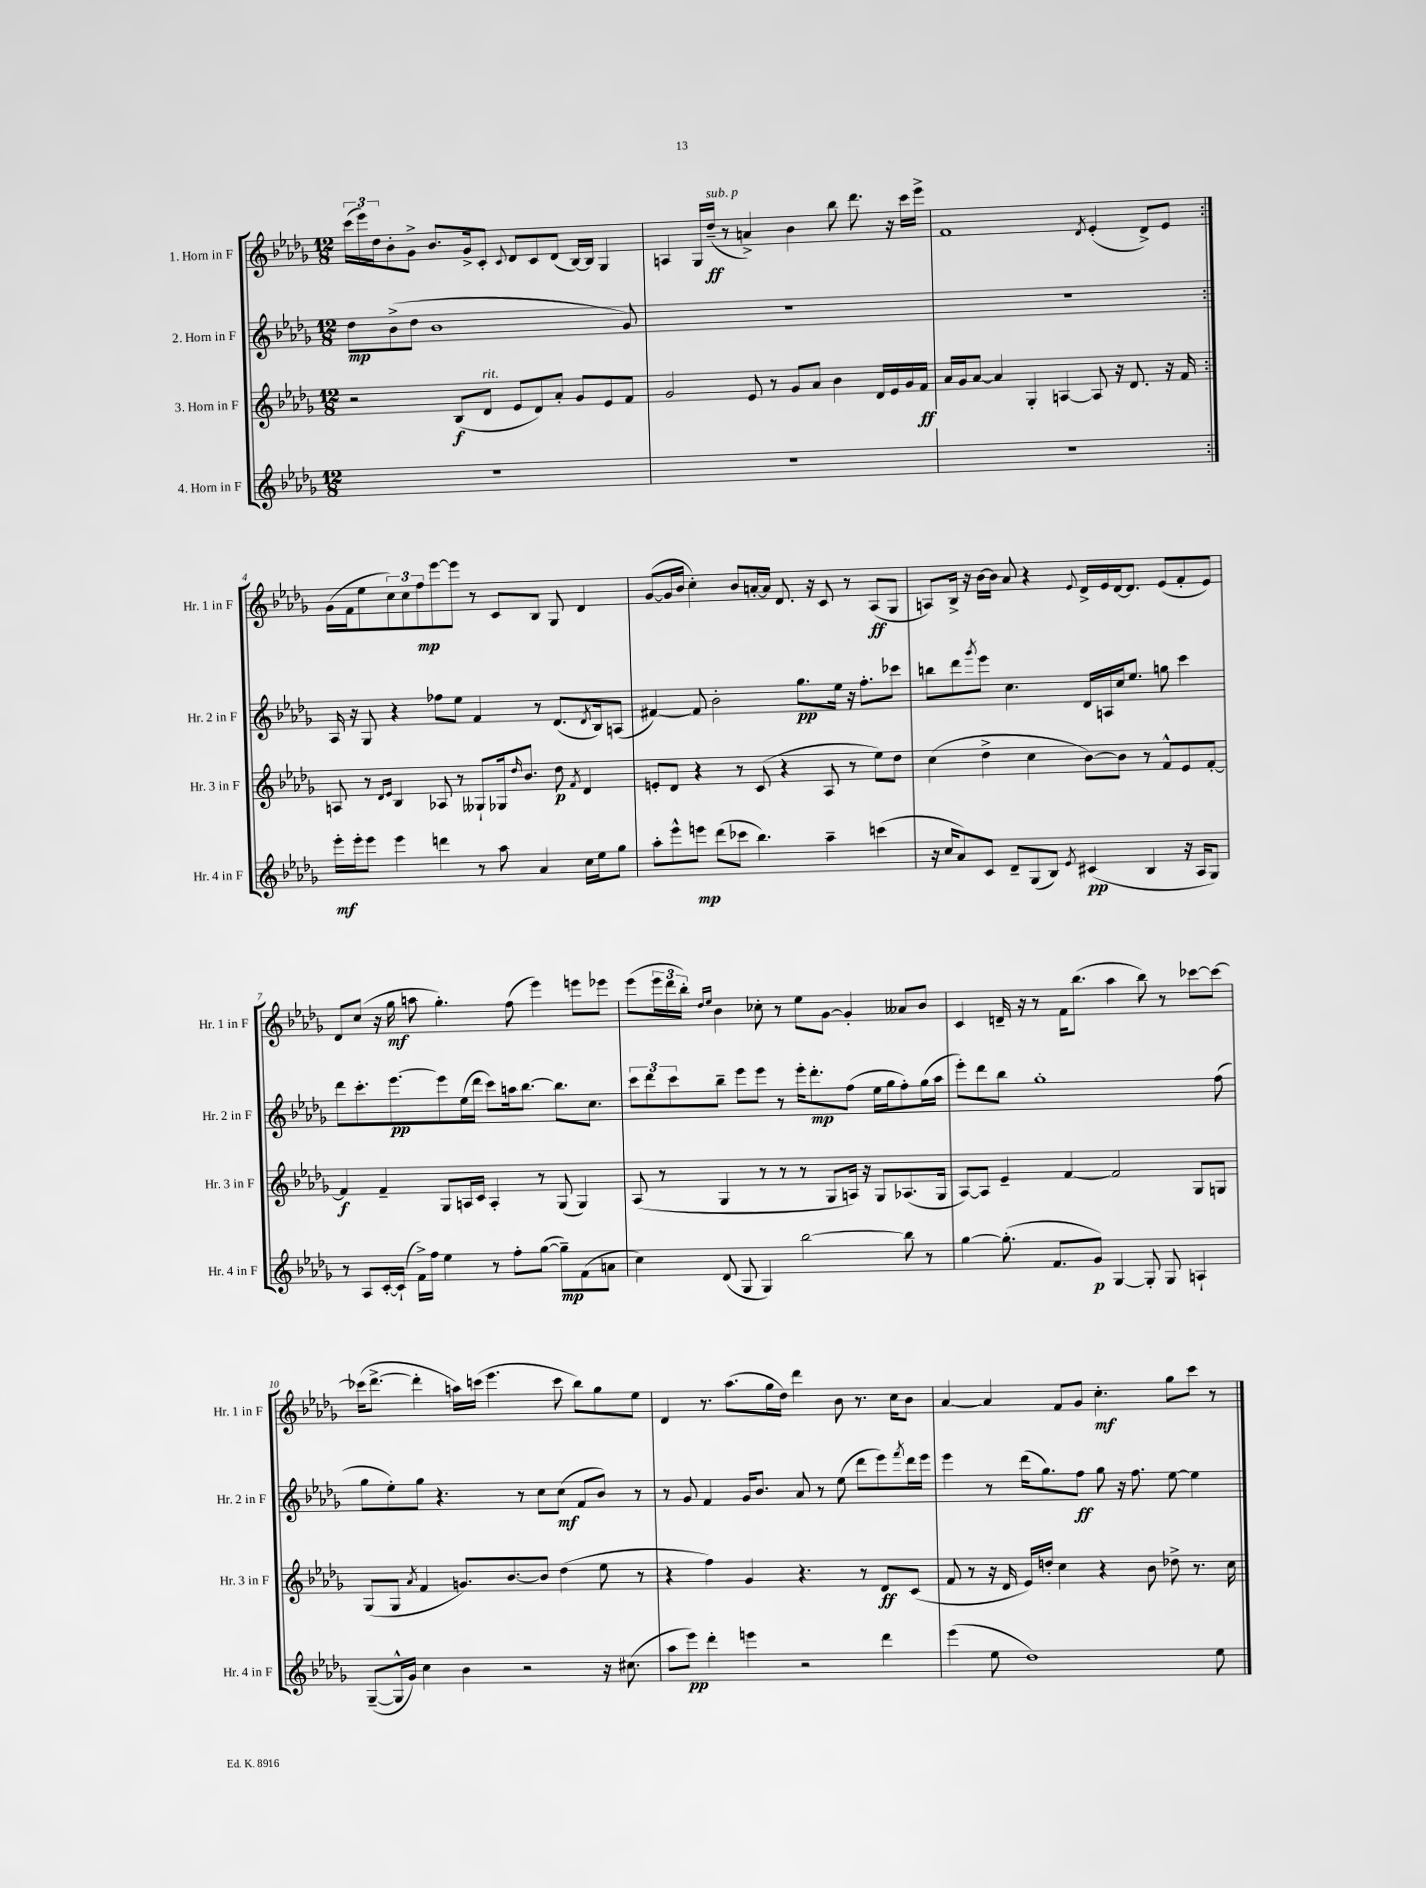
<<
\new StaffGroup <<
\new Staff = "s0" \with { instrumentName = "1. Horn in F" shortInstrumentName = "Hr. 1 in F" } {
    \clef treble \key des \major \numericTimeSignature \time 12/8
    \repeat volta 2 { \tuplet 3/2 { c'''16( ees'''16) des''16 } bes'8-. ges'8-> bes'8. ges'16-> c'8-. \appoggiatura { c'8 } des'8 c'8 des'8( bes16~) bes16 ges4 |
    a4 ges16 des''16--\ff^\markup { \italic "sub. p" }( r8 a'4->) bes'4 bes''8 des'''8. r16 c'''16 ees'''16-> |
    f'1 \acciaccatura { des'8 } ees'4-.( des'8->) ees'8 | }
    ges'16( f'16 ees''8 \tuplet 3/2 { c''8) c''8 f''8\mp } ees'''8~ ees'''8 r8 c'8 bes8 ges8 des'4 |
    ges'8~( ges'16 bes'16 c''4-.) bes'8 a'16~-. a'16 des'8. r16 c'8 r8 aes8\ff( ges8 |
    a8) bes16-> r16 bes'16~ bes'16 aes'8 r4 \appoggiatura { ees'8 } des'16-> ees'16 des'16~ des'8. ees'8( f'8-. ees'8) |
    des'8 c''8( r16 ges''16\mf a''8 ges''4.-.) f''8( ees'''4) e'''8 ees'''8 |
    ees'''8( \tuplet 3/2 { ees'''16 des'''16 bes''16-.) } \grace { des''16 ees''16 } bes'4 ces''8-. r8 ees''8 ges'8~ ges'4-. aeses'8 bes'8 |
    c'4 d'16-- r16 r8 f'16 bes''8.( aes''4 bes''8) r8 ces'''8~ ces'''8~ |
    ces'''16( des'''8.~-> des'''4-. a''16) c'''16( ees'''4. c'''8 bes''8) ges''8 ees''8 |
    des'4 r8. aes''8.( ges''16 des''16) des'''4 bes'8 r8. c''16 bes'8 |
    aes'4~ aes'4 f'8 ges'8 c''4.-.\mf ges''8 c'''8 r8 \bar "|." |
}
\new Staff = "s1" \with { instrumentName = "2. Horn in F" shortInstrumentName = "Hr. 2 in F" } {
    \clef treble \key des \major \numericTimeSignature \time 12/8
    \repeat volta 2 { des''8\mp bes'8->( des''8 bes'1 ges'8) |
    R1. |
    R1. | }
    aes16 r16 ges8 r4 fes''8 ees''8 f'4 r8 des'8.( \acciaccatura { des'8 } bes16) a8( |
    fis'4~) fis'8 bes'2-. ges''8.\pp ees''16 r16 f''8.-. ces'''8 |
    b''8 des'''8 \acciaccatura { ges'''8 } ees'''8 c''4. des'16 a16 c''16 ees''8. g''8 c'''4 |
    des'''8 c'''8.-. ees'''8.~\pp ees'''8 ees''16( des'''16 c'''8) a''16 bes''8.~ bes''8. c''8. |
    \tuplet 3/2 { c'''8 des'''8 c'''8 } bes''8-- ees'''8 ees'''8 r8 ees'''16-. des'''8.-.\mp f''8( ees''16 ges''16 f''8-.) ges''16( aes''16 |
    ees'''8-.) des'''8 bes''8 ges''1-. f''8( |
    ges''8 ees''8-.) ges''8 r4. r8 c''8 c''8\mf( f'8 bes'8) r8 |
    r8 ges'8 f'4 ges'16 bes'8. aes'8 r8 ees''8( des'''8 ees'''8) \acciaccatura { f'''8 } des'''16 ees'''16 |
    ees'''4 r8 des'''16( ges''8.) f''8\ff ges''8 r16 f''8. ees''8~ ees''4 \bar "|." |
}
\new Staff = "s2" \with { instrumentName = "3. Horn in F" shortInstrumentName = "Hr. 3 in F" } {
    \clef treble \key des \major \numericTimeSignature \time 12/8
    \repeat volta 2 { r2 bes8\f( des'8^\markup { \italic "rit." } ees'8 des'8) aes'8-. ges'8 ees'8 f'8 |
    ges'2 ees'8 r8 ges'8 aes'8 bes'4 des'16 ees'16 ges'16 f'16\ff |
    aes'16 ges'16 aes'8~ aes'4 ges4-. a4~ a8 r16 des'8. r16 f'16 | }
    a8 r8 \grace { des'16 ees'16 } bes4 aes8 r8 geses8-! ges16 \grace { des''16 } bes'8. des''8\p \acciaccatura { f'8 } des'4 |
    e'8-. des'8 r4 r8 c'8( r4 aes8 r8 ees''8) des''8 |
    c''4( des''4-> c''4 bes'8~) bes'8 r8 f'8-^ ees'8 f'8~-. |
    f'4\f f'4-- ges8 a16 c'16 a4-. r8 ges8( ges4) |
    aes8( r8 ges4 r8 r8 r8 ges8 a16) r16 ges8 aes8.( ges16 |
    aes8~) aes8 ees'4-- f'4~ f'2 ges8 g8 |
    ges8( ges8 \acciaccatura { aes'8 } f'4 g'8.) bes'8.~ bes'8 des''4( ees''8 r8 |
    r4 f''4) ges'4 r4. r8 des'8\ff c'8( |
    f'8 r8 r16 des'16 ees'16) d''16-. c''4 r4 bes'8 des''8-> r8. c''16 \bar "|." |
}
\new Staff = "s3" \with { instrumentName = "4. Horn in F" shortInstrumentName = "Hr. 4 in F" } {
    \clef treble \key des \major \numericTimeSignature \time 12/8
    \repeat volta 2 { R1. |
    R1. |
    R1. | }
    ees'''16-.\mf ees'''16-. ees'''8 ees'''4 d'''4 r8 aes''8 aes'4 c''16 ees''16 ges''8 |
    aes''8-. ees'''8-^ e'''8\mp des'''8( ces'''8 bes''4.) aes''4-- c'''4( |
    r16 c''16 aes'8) c'8 des'8-- ges8( bes8) \acciaccatura { ees'8 } cis'4\pp( bes4 r16 aes16 ges8) |
    r8 aes8 c'16~-. c'16-!( f'16->) f''16 ees''4 r8 f''8-. ges''8~( ges''8--\mp) f'8( a'8 |
    c''4) des'8( ges8 ges4) bes''2~ bes''8 r8 |
    ges''4~ ges''8.-.( f'8. ges'8\p) ges4~ ges8-. ges8 a4-! |
    ges8~--( ges16-^ ges'16) c''4 bes'4 r2 r16 cis''8.( |
    aes''8 ees'''8\pp) des'''4-. e'''4 r2 des'''4 |
    ees'''4( ees''8 des''1) ees''8 \bar "|." |
}
>>
>>
